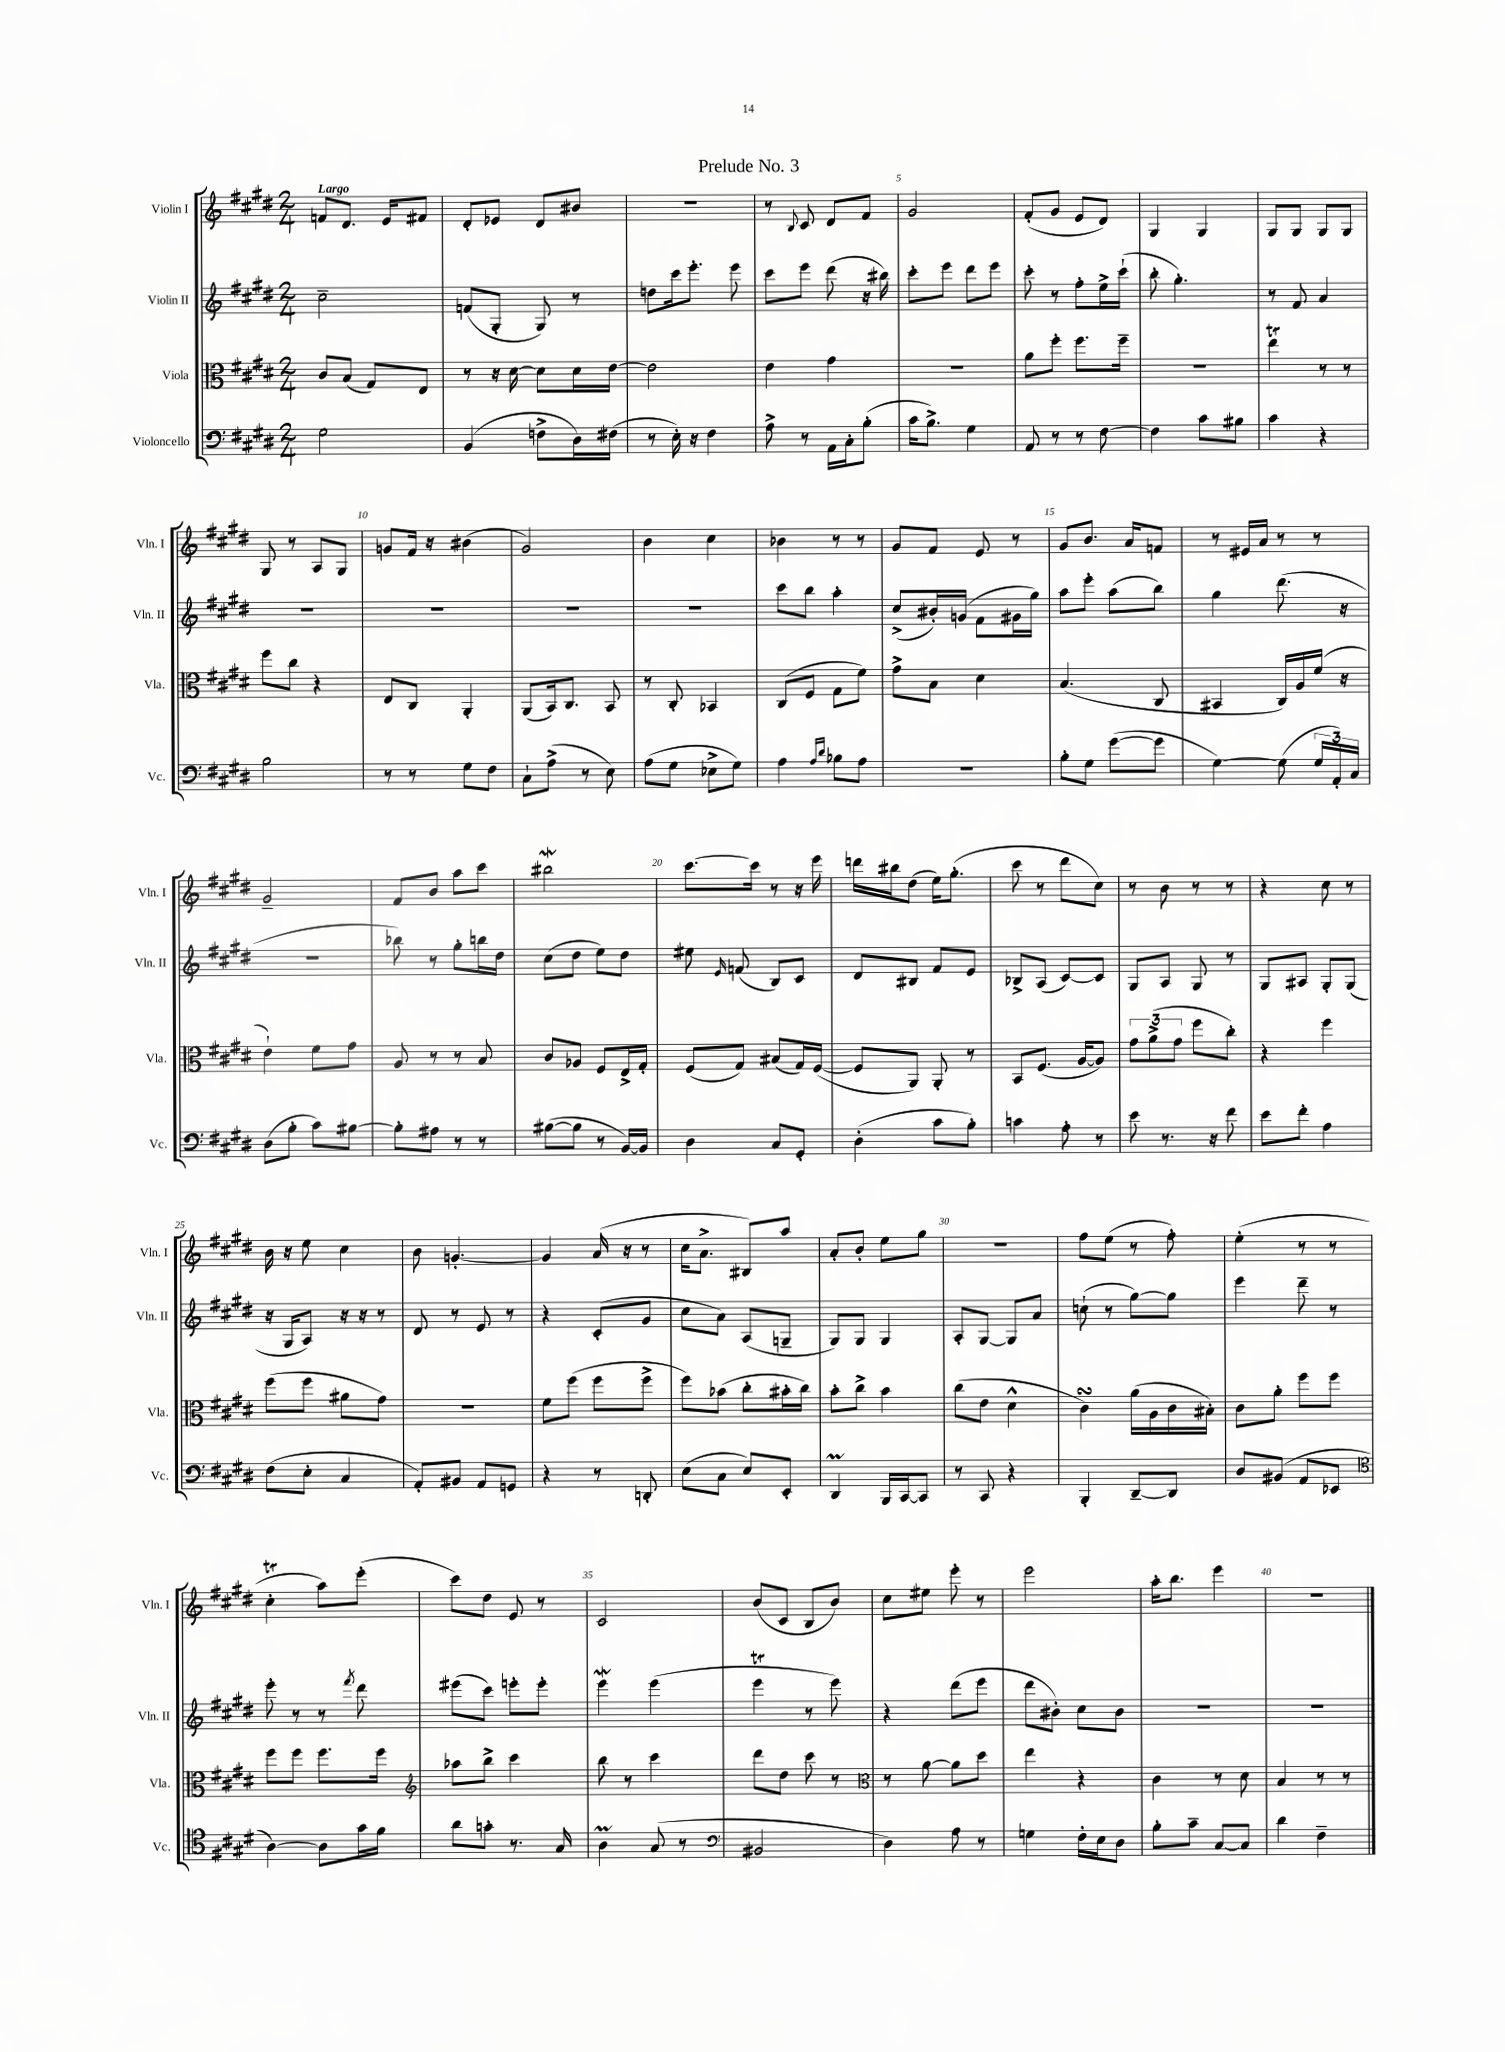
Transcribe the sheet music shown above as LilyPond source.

\header { title = "Prelude No. 3" }
<<
\new StaffGroup <<
\new Staff = "s0" \with { instrumentName = "Violin I" shortInstrumentName = "Vln. I" } {
    \clef treble \key e \major \numericTimeSignature \time 2/4 \tempo "Largo"
    \autoBeamOff f'8[ dis'8.] e'16[ fis'8] |
    dis'8[-. ees'8] dis'8[ bis'8] |
    R2 |
    r8 \appoggiatura { b8 } cis'8 dis'8[ fis'8] |
    gis'2 |
    fis'8[-.( gis'8] e'8[ dis'8]) |
    gis4 gis4 |
    gis8[ gis8] gis8[ gis8] |
    gis8 r8 a8[ gis8] |
    g'8[ fis'16] r16 bis'4( |
    gis'2) |
    b'4 cis''4 |
    bes'4 r8 r8 |
    gis'8[ fis'8] e'8 r8 |
    gis'8[ b'8.] a'16[ f'8] |
    r8 eis'16[ a'16] r8 r8 |
    gis'2-- |
    fis'8[ b'8] a''8[ cis'''8] |
    bis''2\mordent |
    cis'''8.[~ cis'''16] r8 r16 e'''16 |
    d'''16[ bis''16 dis''8]( e''16[) gis''8.]-.( |
    cis'''8 r8 dis'''8[ cis''8]) |
    r8 b'8 r8 r8 |
    r4 cis''8 r8 |
    b'16 r16 e''8 cis''4 |
    b'8 g'4.~-. |
    g'4 a'16( r16 r8 |
    cis''16[ a'8.]-> bis8[) a''8] |
    a'8[-. b'8]-. e''8[ gis''8] |
    r2 |
    fis''8[ e''8]( r8 fis''8-.) |
    e''4-.( r8 r8 |
    cis''4-.\trill a''8[) e'''8]-.( |
    cis'''8[) dis''8] e'8 r8 |
    cis'2 |
    b'8[( cis'8] b8[ b'8]) |
    cis''8[ eis''8] e'''8-. r8 |
    e'''2 |
    a''16[-. b''8.] e'''4 |
    r2 \bar "|." |
}
\new Staff = "s1" \with { instrumentName = "Violin II" shortInstrumentName = "Vln. II" } {
    \clef treble \key e \major \numericTimeSignature \time 2/4
    \autoBeamOff cis''2-- |
    f'8[( gis8]-. gis8) r8 |
    d''8[ cis'''16 e'''8.]-. e'''8 |
    cis'''8[ e'''8] dis'''8( r16 bis''16) |
    cis'''8[-. e'''8] dis'''8[ e'''8] |
    cis'''8-. r8 fis''8[-. e''16-> cis'''16]-!( |
    b''8-. gis''4.-.) |
    r8 fis'8 a'4 |
    R2 |
    R2 |
    R2 |
    R2 |
    cis'''8[ b''8] a''4-. |
    cis''8[->( bis'16-.) g'16]( fis'8[ gis'16 gis''16]) |
    a''8[ e'''8]-. a''8[( b''8]) |
    gis''4 dis'''8.( r16 |
    R2 |
    bes''8) r8 gis''8[-. b''16 dis''16] |
    cis''8[( dis''8] e''8[) dis''8] |
    eis''8 \grace { e'16 } f'8( b8[) cis'8] |
    dis'8[ bis8] fis'8[ e'8] |
    bes8[-> a8]( cis'8[~) cis'8] |
    gis8[ a8] gis8 r8 |
    gis8[ ais8] gis8[-. gis8]( |
    r16 gis16[ a8]) r16 r16 r8 |
    dis'8 r8 e'8 r8 |
    r4 cis'8[-.( gis'8] |
    cis''8[ a'8]) a8[( g8]-- |
    gis8[) gis8] gis4 |
    a8[-. gis8]~ gis8[ a'8] |
    c''8-!( r8 gis''8[~) gis''8] |
    e'''4 dis'''8-- r8 |
    e'''8-. r8 r8 \acciaccatura { fis'''8 } dis'''8 |
    eis'''8[( cis'''8]) e'''8[-. e'''8]-. |
    e'''4\mordent e'''4( |
    e'''4\trill r8 e'''8) |
    r4 dis'''8[( e'''8] |
    dis'''8[ bis'8]-.) cis''8[ bis'8] |
    R2 |
    R2 \bar "|." |
}
\new Staff = "s2" \with { instrumentName = "Viola" shortInstrumentName = "Vla." } {
    \clef alto \key e \major \numericTimeSignature \time 2/4
    \autoBeamOff cis'8[ b8]( gis8[) e8] |
    r8 r16 dis'16~ dis'8[ dis'16 e'16]~ |
    e'2 |
    e'4 gis'4 |
    r2 |
    a'8[ fis''8]-. fis''8.[ fis''16]-- |
    r2 |
    e''4\trill r8 r8 |
    fis''8[ cis''8] r4 |
    e8[ cis8] a,4-. |
    a,8[( b,16) cis8.] b,8 |
    r8 cis8-. bes,4 |
    cis8[( fis8] gis8[ fis'8]) |
    gis'8[-> b8] dis'4 |
    b4.( cis8 |
    bis,4 cis16[) a16 fis'16]( r16 |
    e'4-!) fis'8[ gis'8] |
    a8 r8 r8 b8 |
    cis'8[ aes8] fis8[ e16-> gis16]-. |
    fis8[( gis8]) bis8[( gis16) fis16]~( |
    fis8[ a,8]) a,8-. r8 |
    b,8[ fis8.]( a16[~ a8]) |
    \tuplet 3/2 { gis'8[ a'8->( gis'8] } fis''8[ cis''8]-.) |
    r4 fis''4 |
    fis''8[( fis''8] ais'8[ gis'8]) |
    R2 |
    fis'8[ fis''8]( fis''8[ fis''8]-> |
    fis''8[) bes'8]( cis''8[-. bis'16-. cis''16]) |
    b'8[-. cis''8]-> b'4 |
    cis''8[( e'8] dis'4-^ |
    cis'4\turn) a'16[( a16 cis'16 bis16]-.) |
    cis'8[ a'8]-. fis''8[ fis''8] |
    fis''8[ fis''8] fis''8.[ fis''16] |
    \clef treble aes''8[ b''8]-> cis'''4 |
    b''8 r8 cis'''4 |
    dis'''8[ dis''8] cis'''8 r8 |
    \clef alto r8 a'8~ a'8[ dis''8] |
    e''4 r4 |
    cis'4 r8 dis'8 |
    b4 r8 r8 \bar "|." |
}
\new Staff = "s3" \with { instrumentName = "Violoncello" shortInstrumentName = "Vc." } {
    \clef bass \key e \major \numericTimeSignature \time 2/4
    \autoBeamOff gis2 |
    b,4( f8[-> dis16) fis16]( |
    r8 e16-.) r16 fis4 |
    a8-> r8 a,16[ cis16-. b8]-.( |
    cis'16[ b8.]->) gis4 |
    a,8 r8 r8 fis8~ |
    fis4 cis'8[ bis8] |
    cis'4 r4 |
    b2 |
    r8 r8 gis8[ fis8] |
    cis8[-! a8]->( r8 e8) |
    a8[( gis8] ees8[-> gis8]) |
    a4 \grace { a16[ dis'16] } bes8[ a8] |
    R2 |
    b8[-. gis8] gis'8[~( gis'8] |
    gis4~) gis8( \tuplet 3/2 { gis16[ a,16-.) cis16] } |
    dis8[( b8]-. cis'8[) bis8]~ |
    bis8[-. ais8] r8 r8 |
    bis8[~( bis8] r8 b,16[~) b,16] |
    dis4 cis8[ gis,8]-. |
    dis4-.( cis'8[ b8]-.) |
    c'4 a8-. r8 |
    e'8 r8. r16 fis'8 |
    e'8[ fis'8]-. a4 |
    fis8[( e8]-. cis4 |
    a,8[-.) bis,8] a,8[ g,8] |
    r4 r8 d,8-. |
    e8[( cis8] e8[) e,8]-. |
    dis,4\prall b,,16[ cis,16~ cis,8] |
    r8 cis,8 r4 |
    b,,4-. dis,8[~-- dis,8] |
    dis8[ bis,8]( a,8[ ees,8] |
    \clef tenor a4~) a8[ gis'16 fis'16] |
    a'8[ g'8]-. r8. gis16 |
    a4\prall gis8( r8 |
    \clef bass bis,2 |
    dis4) a8 r8 |
    g4 fis16[-. e16 dis8] |
    b8[-. cis'8]-- cis8[~ cis8] |
    dis'4 fis4-- \bar "|." |
}
>>
>>
\layout { \context { \Score \override BarNumber.break-visibility = ##(#f #t #t) barNumberVisibility = #(every-nth-bar-number-visible 5) } }
